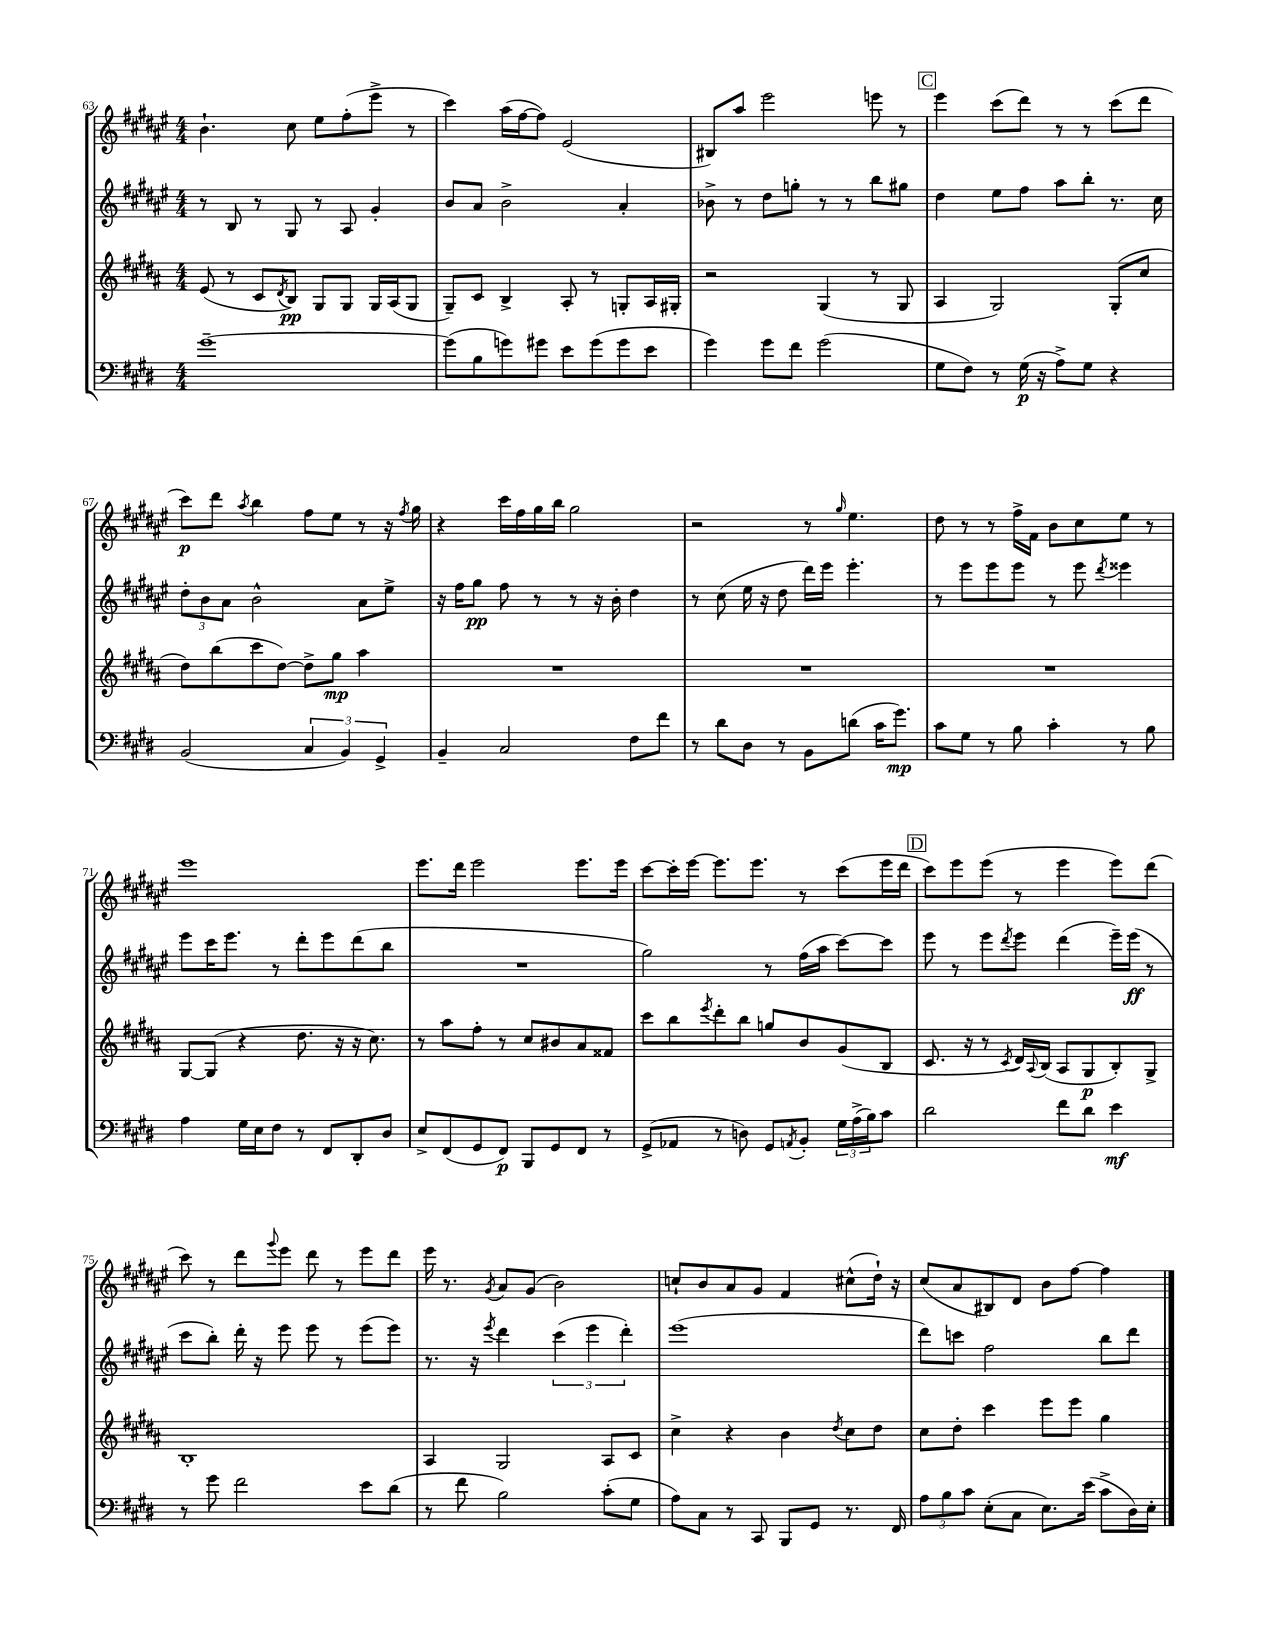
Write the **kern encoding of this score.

**kern	**kern	**kern	**kern
*staff4	*staff3	*staff2	*staff1
*clefF4	*clefG2	*clefG2	*clefG2
*k[f#c#g#d#]	*k[f#c#g#d#a#]	*k[f#c#g#d#a#e#]	*k[f#c#g#d#a#e#]
*M4/4	*M4/4	*M4/4	*M4/4
[1g#~	(8e	8r	4.b`
.	8r	8B	.
.	8c#	8r	.
.	8qd#	.	.
.	8B)	8G#	8cc#
.	8G#	8r	8ee#
.	8G#	8A#	(8ff#'
.	16G#	4g#'	8eee#^
.	(16A#	.	.
.	8G#	.	8r
=	=	=	=
(8g#]	8G#~)	8b	4ccc#)
8B	8c#	8a#	.
8g)	4B^	2b^	(16aa#
.	.	.	[16ff#
8g#	.	.	8ff#])
8e	8A#'	.	(2e#
(8g#	8r	.	.
8g#	8G'	4a#'	.
8e	16A#	.	.
.	16G#'	.	.
=	=	=	=
4g#)	2r	8b-^	8B#)
.	.	8r	8aa#
8g#	.	8dd#	2eee#
8f#	.	8gg'	.
(2g#	(4G#	8r	.
.	.	8r	.
.	8r	8bb	8eee
.	8G#	8gg#	8r
=	=	=	=
8G#	4A#	4dd#	4eee#
8F#)	.	.	.
8r	2G#)	8ee#	(8ccc#
(16G#	.	8ff#	8ddd#)
16r	.	.	.
8A^)	.	8aa#	8r
8G#	.	8bb'	8r
4r	(8G#'	8.r	(8ccc#
.	8cc#	.	8ddd#
.	.	16cc#	.
=	=	=	=
(2BB	8dd#)	12dd#'	8ccc#)
.	.	12b	.
.	(8bb	.	8ddd#
.	.	12a#	.
.	.	.	8qaa#
.	8ccc#	2b^^	4bb
.	[8dd#)	.	.
6C#	8dd#^]	.	8ff#
.	8gg#	.	8ee#
6BB)	.	.	.
.	4aa#	8a#	8r
6GG#^	.	.	.
.	.	8ee#^	16r
.	.	.	8qff#
.	.	.	16gg#
=	=	=	=
4BB~	1r	16r	4r
.	.	16ff#	.
.	.	8gg#	.
2C#	.	8ff#	16ccc#
.	.	.	16ff#
.	.	8r	16gg#
.	.	.	16bb
.	.	8r	2gg#
.	.	16r	.
.	.	16b'	.
8F#	.	4dd#	.
8f#	.	.	.
=	=	=	=
8r	1r	8r	2r
8d#	.	(8cc#	.
8D#	.	16ee#	.
.	.	16r	.
8r	.	8dd#	.
8BB	.	16ddd#)	8r
.	.	16eee#	.
.	.	.	16qqgg#
(8d	.	4.eee#'	4.ee#
16c#	.	.	.
8.g#)	.	.	.
=	=	=	=
8c#	1r	8r	8dd#
8G#	.	8eee#	8r
8r	.	8eee#	8r
8B	.	8eee#	16ff#^
.	.	.	16f#
4c#'	.	8r	8b
.	.	8eee#	8cc#
.	.	8qddd#	.
8r	.	4eee##	8ee#
8B	.	.	8r
=	=	=	=
4A	[8G#	8eee#	1eee#
.	(8G#]	16ccc#	.
.	.	8.eee#	.
16G#	4r	.	.
16E	.	.	.
8F#	.	8r	.
8r	8.dd#	8ddd#'	.
8FF#	.	8eee#	.
.	16r	.	.
8DD#'	16r	(8ddd#	.
.	8.cc#)	.	.
8D#	.	8bb	.
=	=	=	=
8E^	8r	1r	8.eee#
(8FF#	8aa#	.	.
.	.	.	16ddd#
8GG#	8ff#'	.	2eee#
8FF#)	8r	.	.
8BBB	8cc#	.	.
8GG#	8b#	.	.
8FF#	8a#	.	8.eee#
8r	8f##	.	.
.	.	.	16eee#
=	=	=	=
(8GG#^	8ccc#	2gg#)	[8ccc#
8AA-	8bb	.	16ccc#']
.	.	.	[16eee#
.	8qeee	.	.
8r	8ddd#'	.	8.eee#]
8D)	8bb	.	.
.	.	.	8.eee#
8GG#	8gg	8r	.
8qAA	.	.	.
8BB'	8b	(16ff#	8r
.	.	16aa#	.
24G#	(8g#	[8ccc#)	(8ccc#
(24A^	.	.	.
24B)	.	.	.
8c#	8B	8ccc#]	16eee#
.	.	.	16ddd#
=	=	=	=
2d#	8.c#	8eee#	8ccc#)
.	.	8r	8eee#
.	16r	.	.
.	8r	8eee#	(8eee#
.	8qc#	8qddd#	.
.	16d#)	8eee#	8r
.	8qqA#	.	.
.	(16B	.	.
8f#	8A#	(4ddd#	4eee#
8d#	8G#	.	.
4e	8B')	16eee#~)	8eee#)
.	.	(16eee#	.
.	8G#^	8r	(8ddd#
=	=	=	=
8r	1B'	8ccc#	8ccc#)
8g#	.	8bb')	8r
2f#	.	16ddd#'	8ddd#
.	.	16r	.
.	.	.	8qqggg#
.	.	8eee#	8eee#
.	.	8eee#	8ddd#
.	.	8r	8r
8e	.	(8eee#	8eee#
(8d#	.	8eee#)	8ddd#
=	=	=	=
8r	4A#	8.r	16eee#
.	.	.	8.r
8f#	.	.	.
.	.	16r	.
.	.	8qeee#	8qg#
2B)	2G#	4ddd#	8a#
.	.	.	(8g#
.	.	(6ccc#	2b)
.	.	6eee#	.
(8c#'	8A#	.	.
.	.	6ddd#')	.
8G#	8c#	.	.
=	=	=	=
8A)	4cc#^	(1eee#	8cc`
8C#	.	.	8b
8r	4r	.	8a#
8CC#	.	.	8g#
8BBB	4b	.	4f#
8GG#	.	.	.
.	8qdd#	.	.
8.r	8cc#	.	(8cc#^^
.	8dd#	.	16dd#`)
16FF#	.	.	16r
=	=	=	=
12A	8cc#	8ddd#)	(8cc#
12B	.	.	.
.	8dd#'	8ccc	8a#
12c#	.	.	.
(8E'	4ccc#	2ff#	8B#)
8C#	.	.	8d#
8.E)	8eee	.	8b
.	8eee	.	[8ff#
(16e	.	.	.
8c#^	4gg#	8bb	4ff#]
16D#)	.	8ddd#	.
16E'	.	.	.
==	==	==	==
*-	*-	*-	*-
